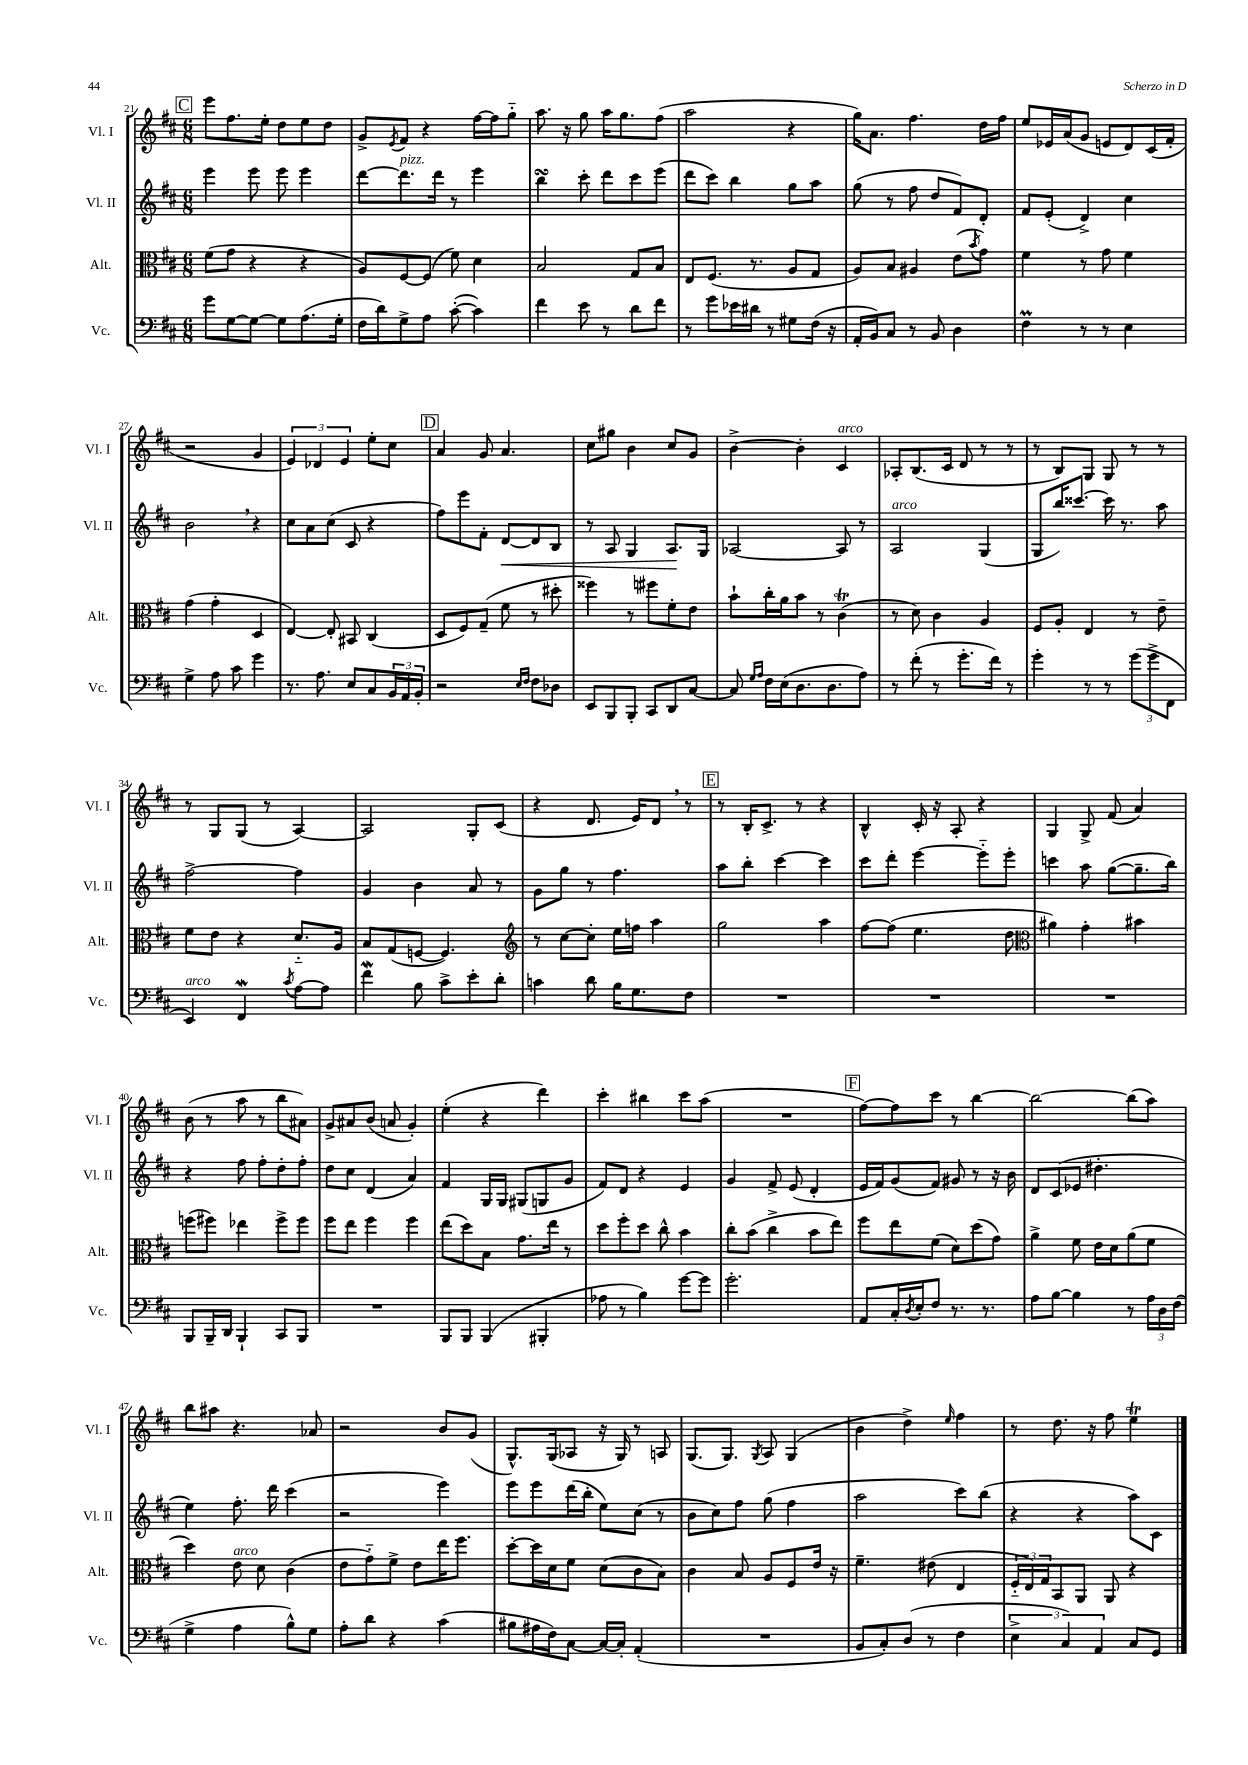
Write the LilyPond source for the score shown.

<<
\new StaffGroup <<
\new Staff = "s0" \with { instrumentName = "Vl. I" shortInstrumentName = "Vl. I" } {
    \clef treble \key d \major \numericTimeSignature \time 6/8
    \mark \markup { \box "C" } e'''8 fis''8. e''16-. d''8 e''8 d''8 |
    g'8-> \acciaccatura { e'8 } fis'8 r4 fis''16~ fis''16 g''8-_ |
    a''8. r16 g''8 a''16 g''8. fis''8( |
    a''2 r4 |
    g''16) a'8. fis''4. d''16 fis''16 |
    e''8 ees'16 a'16( g'8 e'8 d'8) cis'16( fis'16-. |
    r2 g'4 |
    \tuplet 3/2 { e'4) des'4 e'4 } e''8-. cis''8 |
    \mark \markup { \box "D" } a'4 g'8 a'4. |
    cis''8 gis''8 b'4 cis''8 g'8 |
    b'4~-> b'4-. cis'4^\markup { \italic "arco" } |
    aes8-. b8.( cis'16 d'8 r8 r8 |
    r8 b8) g8 g8 r8 r8 |
    r8 g8 g8( r8 a4~) |
    a2 g8-. cis'8( |
    r4 d'8. e'16) d'8 \breathe r8 |
    \mark \markup { \box "E" } r8 b16-. cis'8.-> r8 r4 |
    b4-^ cis'16-. r16 a8-. r4 |
    g4 g8-> fis'8( a'4) |
    b'8( r8 a''8 r8 b''8 ais'8) |
    g'8-> ais'8 b'8( a'8 g'4-.) |
    e''4-.( r4 d'''4) |
    cis'''4-. bis''4 cis'''8 a''8( |
    R2. |
    \mark \markup { \box "F" } fis''8~) fis''8 cis'''8 r8 b''4~ |
    b''2~ b''8( a''8) |
    b''8 ais''8 r4. aes'8 |
    r2 b'8 g'8( |
    g8.-^) g16( aes8 r16 g16) r8 a8 |
    g8.( g8.) \acciaccatura { g8 } a8 g4( |
    b'4 d''4->) \grace { e''16 } fis''4 |
    r8 d''8. r16 fis''8 e''4\trill \bar "|." |
}
\new Staff = "s1" \with { instrumentName = "Vl. II" shortInstrumentName = "Vl. II" } {
    \clef treble \key d \major \numericTimeSignature \time 6/8
    \mark \markup { \box "C" } e'''4 e'''8 e'''8 e'''4 |
    d'''8~ d'''8.^\markup { \italic "pizz." } d'''16 r8 e'''4 |
    b''4\turn cis'''8-. d'''8 cis'''8 e'''8( |
    d'''8 cis'''8) b''4 g''8 a''8 |
    g''8( r8 fis''8 d''8 fis'8) d'8-. |
    fis'8 e'8-.( d'4->) cis''4 |
    b'2 \breathe r4 |
    cis''8 a'8 cis''8( cis'8 r4 |
    \mark \markup { \box "D" } fis''8) e'''8 fis'8-. d'8~\< d'8 b8 |
    r8 a8 g4 a8.\! g16 |
    aes2~ aes8 r8 |
    a2^\markup { \italic "arco" } g4( |
    g8 b''16) cisis'''8.~ cisis'''16 r8. a''8 |
    fis''2~-> fis''4 |
    g'4 b'4 a'8 r8 |
    g'8 g''8 r8 fis''4. |
    \mark \markup { \box "E" } a''8 b''8-. cis'''4~ cis'''4 |
    cis'''8 d'''8-. e'''4~ e'''8-_ e'''8-. |
    c'''4 a''8 g''8~( g''8.-- b''16) |
    r4 fis''8 fis''8-. d''8-. fis''8-. |
    d''8 cis''8 d'4( a'4) |
    fis'4 g16 g16 gis8( g8 g'8 |
    fis'8) d'8 r4 e'4 |
    g'4 fis'8-> e'8( d'4-. |
    \mark \markup { \box "F" } e'16 fis'16) g'8( fis'8) gis'8 r8 r16 b'16 |
    d'8 cis'8( ees'8 dis''4.-. |
    e''4) fis''8.-. d'''16 cis'''4( |
    r2 e'''4) |
    e'''8 e'''8 d'''16( b''16-. e''8) cis''8( r8 |
    b'8 cis''8) fis''8 g''8( fis''4 |
    a''2 cis'''8) b''8( |
    r4 r4 a''8) cis'8 \bar "|." |
}
\new Staff = "s2" \with { instrumentName = "Alt." shortInstrumentName = "Alt." } {
    \clef alto \key d \major \numericTimeSignature \time 6/8
    \mark \markup { \box "C" } fis'8( g'8 r4 r4 |
    a8) fis8~ fis8( fis'8) d'4 |
    b2 g8 b8 |
    e8 fis8.( r8. a8 g8 |
    a8) b8 ais4 e'8( \acciaccatura { b'8 } g'8) |
    fis'4 r8 g'8 fis'4 |
    g'4( g'4-. d4 |
    e4~) e8-. bis,8 cis4( |
    \mark \markup { \box "D" } d8 fis8) g8--( fis'8 r8 dis''8-. |
    fisis''4) r8 fis''8 fis'8-. e'8 |
    b'8-! cis''16-. a'16 b'8 r8 cis'4\trill( |
    r8 d'8) cis'4 a4 |
    fis8 a8-. e4 r8 e'8-- |
    fis'8 e'8 r4 d'8.-_ a16 |
    b8 g8( f8~ f4.) |
    \clef treble r8 cis''8~ cis''8-. e''16 f''16 a''4 |
    \mark \markup { \box "E" } g''2 a''4 |
    fis''8~ fis''8( e''4. d''8 |
    \clef alto ais'4) g'4-. bis'4 |
    f''8( fis''8) ees''4 fis''8-> fis''8 |
    fis''8 e''8 fis''4 fis''4 |
    e''8( d''8) b8 g'8. e''16 r8 |
    d''8 fis''8-. d''8 cis''8-^ b'4 |
    cis''8-. b'8( cis''4-> b'8 e''8) |
    \mark \markup { \box "F" } fis''8 e''8 fis'8( d'8) d''8( g'8) |
    a'4-> fis'8 e'16 d'16 a'8( fis'8 |
    d''4) e'8^\markup { \italic "arco" } d'8 cis'4( |
    e'8 g'8-_) fis'8-> e'8 e''16 fis''8. |
    d''8~-. d''16 d'16 fis'8 d'8( cis'8 b8) |
    cis'4 b8 a8 fis8 e'16 r16 |
    fis'4.-- eis'8( e4 |
    \tuplet 3/2 { fis16-_ e16) g16 } b,8 a,8 a,8 r4 \bar "|." |
}
\new Staff = "s3" \with { instrumentName = "Vc." shortInstrumentName = "Vc." } {
    \clef bass \key d \major \numericTimeSignature \time 6/8
    \mark \markup { \box "C" } g'8 g8~ g8~ g8 a8.( g16-. |
    fis16 d'16) g8-> a8 cis'8~-.( cis'4) |
    fis'4 e'8 r8 d'8 fis'8 |
    r8 g'8 ees'16 dis'16 r8 gis8 fis16( r16 |
    a,16-. b,16) cis8 r8 b,8 d4 |
    fis4\prall r8 r8 e4 |
    g4-> a8 cis'8 g'4 |
    r8. a8. e8 cis8 \tuplet 3/2 { b,16 a,16 b,16-. } |
    \mark \markup { \box "D" } r2 \grace { e16 fis16 } fis8 des8 |
    e,8 b,,8 b,,8-. cis,8 d,8 cis8~ |
    cis8 \grace { g16 a16 } fis16 e16( d8. d8. a8) |
    r8 fis'8-.( r8 g'8.-. fis'16) r8 |
    g'4-. r8 r8 \tuplet 3/2 { g'8( g'8-> fis,8 } |
    e,4^\markup { \italic "arco" }) fis,4\mordent \acciaccatura { cis'8 } a8~ a8 |
    fis'4\mordent b8 cis'8-> e'8-. d'8-. |
    c'4 d'8 b16 g8. fis8 |
    \mark \markup { \box "E" } R2. |
    R2. |
    R2. |
    b,,8 b,,16-- d,16 b,,4-! cis,8 b,,8 |
    R2. |
    b,,8 b,,8 b,,4( bis,,4-. |
    aes8 r8 b4) g'8~ g'8 |
    g'2.-. |
    \mark \markup { \box "F" } a,8 cis16-. \acciaccatura { d8 } e16-. fis8 r8. r8. |
    a8 b8~ b4 r8 \tuplet 3/2 { a16 d16 fis16( } |
    g4-> a4 b8-^) g8 |
    a8-. d'8 r4 cis'4( |
    bis8 ais16 fis16) cis8~ cis16~ cis16-. a,4-.( |
    R2. |
    b,8 cis8-.) d8( r8 fis4 |
    \tuplet 3/2 { e4-> cis4) a,4 } cis8 g,8 \bar "|." |
}
>>
>>
\layout { \context { \Score currentBarNumber = #21 } }
